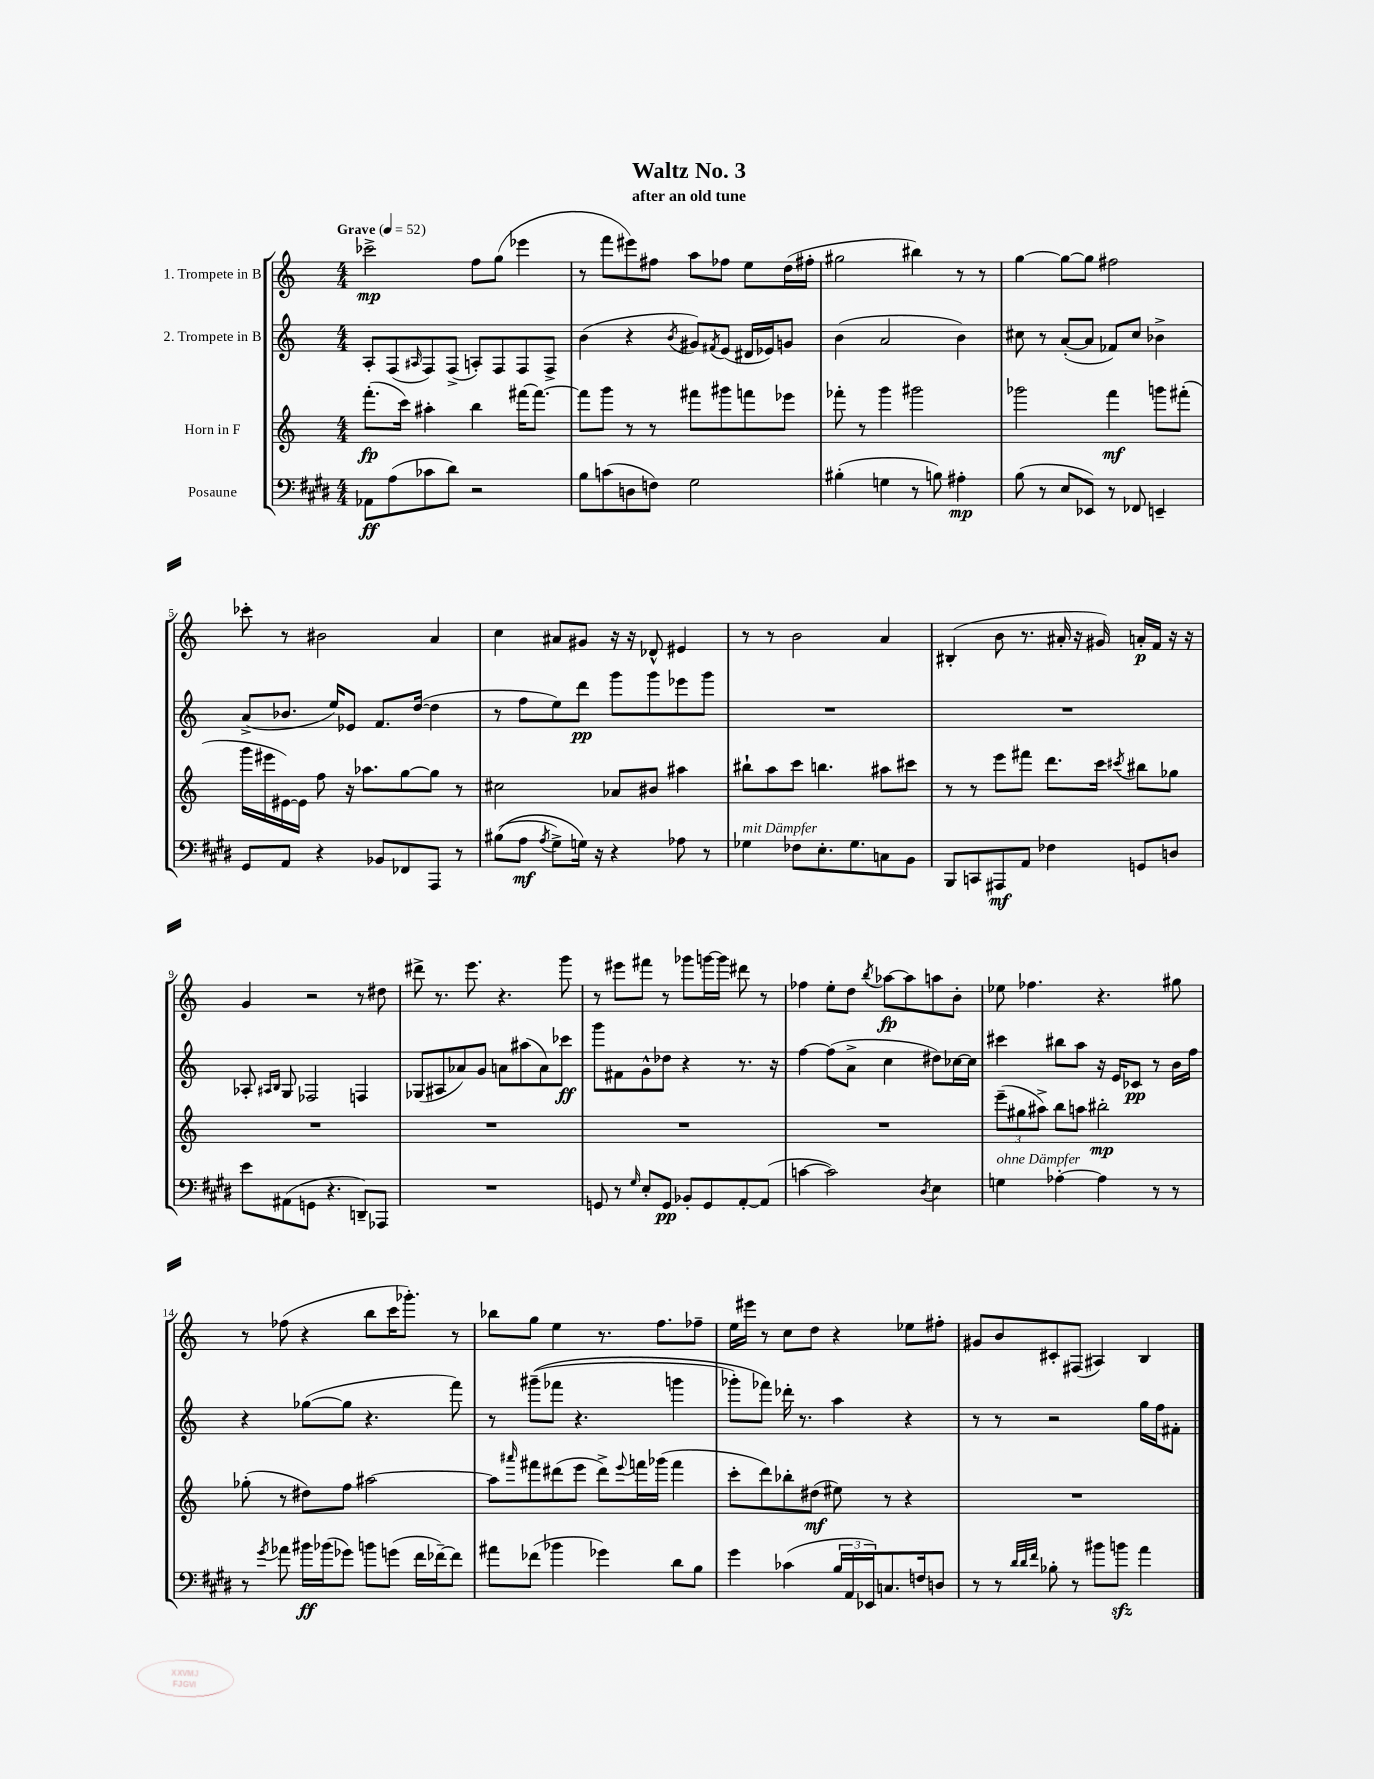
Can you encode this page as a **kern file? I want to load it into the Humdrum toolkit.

**kern	**kern	**kern	**kern
*staff4	*staff3	*staff2	*staff1
*clefF4	*clefG2	*clefG2	*clefG2
*k[f#c#g#d#]	*k[]	*k[]	*k[]
*M4/4	*M4/4	*M4/4	*M4/4
*MM52	*MM52	*MM52	*MM52
8AA-	(8.fff'	8A'	2ccc-^
(8A	.	(8F	.
.	16ccc)	.	.
.	.	16qqA#	.
8c-	4aa#'	8F)	.
8d#)	.	(8F^	.
2r	4bb	8A')	8ff
.	.	8F	(8gg
.	[16fff#	8F	4eee-
.	8.fff#_	.	.
.	.	8F^	.
=	=	=	=
8B	8fff#]	(4b	8r
(8c	8ggg	.	8fff
8D	8r	4r	8eee#)
8F)	8r	.	8ff#
.	.	8qb	.
2G#	8fff#	8g#)	8aa
.	.	8qf#	.
.	8ggg#	(8e	8ff-
.	8fff	16d#	8ee
.	.	16e-)	.
.	8eee-	8g	(16dd
.	.	.	16ff#'
=	=	=	=
(4B#'	8fff-'	(4b	2gg#
.	8r	.	.
4G	4ggg	2a	.
8r	2ggg#	.	4bb#)
8B)	.	.	.
4A#'	.	4b)	8r
.	.	.	8r
=	=	=	=
(8B	2ggg-	8cc#	[4gg
8r	.	8r	.
8E	.	([8a'	8gg_
8EE-)	.	8a]	8gg]
8r	4fff	8f-)	2ff#
8FF-	.	8cc#	.
4EE~	8ggg	4b-^	.
.	(8fff#'	.	.
=	=	=	=
8GG#	16ggg	(8a^	8ccc-'
.	16eee#	.	.
8AA	[16e#)	8.b-	8r
.	16e#]	.	.
4r	8ff	.	2b#
.	.	16ee)	.
.	16r	8e-	.
.	8.aa-	.	.
8BB-	.	8.f	.
8FF-	[8gg	.	.
.	.	([16dd	.
8AAA	8gg]	4dd]	4a
8r	8r	.	.
=	=	=	=
&((8B#	2cc#	8r	4cc
8A	.	8ff	.
8qA	.	.	.
8G#^)	.	8ee)	8a#
16G&)	.	8ddd	8g#
16r	.	.	.
4r	8a-	8ggg	16r
.	.	.	16r
.	8b#	8ggg	8d-^^
8A-	4aa#	8eee-	4e#
8r	.	8ggg	.
=	=	=	=
4G-	8bb#`	1r	8r
.	8aa	.	8r
8F-	8ccc	.	2b
8.E'	4.bb	.	.
8.G-	.	.	.
8C	8aa#	.	4a
8BB	8ccc#	.	.
=	=	=	=
8BBB	8r	1r	(4B#'
8CC	8r	.	.
8AAA#	8eee	.	8b
8AA	8fff#	.	8.r
4F-	8.ddd	.	.
.	.	.	16a#'
.	.	.	16r
.	16ccc	.	16g#)
.	8qccc#	.	.
8GG	8bb#	.	16a'
.	.	.	16f
8D	8gg-	.	16r
.	.	.	16r
=	=	=	=
8e	1r	8A-'	4g
.	.	16qqA#	.
.	.	16qqB	.
(8AA#	.	8G	.
8GG	.	2F-	2r
4.r	.	.	.
8DD~)	.	4F	8r
8AAA-	.	.	8dd#
=	=	=	=
1r	1r	(8G-	8ddd#^
.	.	8A#	8.r
.	.	8a-)	.
.	.	.	8.eee
.	.	8g	.
.	.	8a	4.r
.	.	(8aa#	.
.	.	8a)	.
.	.	8ccc-	8ggg
=	=	=	=
8GG	1r	8ggg	8r
8r	.	8f#	8eee#
16qqG#	.	.	.
8E'	.	8g^^	8fff#
8GG	.	8dd-	8r
8BB-'	.	4r	8ggg-
8GG	.	.	[16ggg
.	.	.	16ggg]
[8AA'	.	8.r	8ddd#
(8AA]	.	.	8r
.	.	16r	.
=	=	=	=
[4c	1r	[4ff	4ff-
2c])	.	(8ff]	8ee'
.	.	8a^	8dd
.	.	.	8qbb
.	.	4cc	[8aa-
.	.	.	8aa-]
8qD#	.	.	.
4E	.	8dd#)	8aa
.	.	[16cc-	8b'
.	.	16cc-]	.
=	=	=	=
4G	(12eee~	4ccc#	8ee-
.	12gg#	.	.
.	.	.	4.ff-
.	12aa#^)	.	.
[4A-'	8bb	8bb#	.
.	8aa	8aa	.
4A-]	2bb#'	16r	4.r
.	.	16e	.
.	.	8c-	.
8r	.	8r	.
8r	.	16b	8gg#
.	.	16ff	.
=	=	=	=
8r	(8gg-'	4r	8r
8qg#	.	.	.
8a-	8r	.	(8ff-
16b#	8dd#)	([8gg-	4r
(16b-	.	.	.
8g-)	8ff	8gg-]	.
8b	[2aa#	4.r	8bb
(8g	.	.	16ccc
.	.	.	8.ggg-')
16f#	.	.	.
[16f-~)	.	.	.
8f-]	.	8fff)	8r
=	=	=	=
8a#	8aa#]	8r	8bb-
.	16qqaaa#	.	.
(8f-	8fff#	&((8ggg#~	8gg
4b-	(8ddd#	8fff-	4ee
.	8eee	4.r	.
4g-)	8ddd#^)	.	8.r
.	8qqeee	.	.
.	16fff	.	.
.	(16ggg-	.	8.ff
8d#	4fff	4ggg	.
8B	.	.	8ff-~
=	=	=	=
4g#	8ccc'	8ggg-')	16ee
.	.	.	16eee#
.	8ddd)	8fff-&)	8r
(4c-	8bb-'	16ddd-'	8cc
.	.	8.r	.
.	(8dd#	.	8dd
24B	8ee#)	4aa	4r
24AA	.	.	.
24EE-)	.	.	.
8.C	8r	.	.
.	4r	4r	8ee-
16F	.	.	.
8D	.	.	8ff#'
=	=	=	=
8r	1r	8r	8g#
8r	.	8r	8b
32qqd#	.	.	.
32qqd#	.	.	.
32qqf#	.	.	.
8B-'	.	2r	8c#'
8r	.	.	(8F#
8b#	.	.	4A#)
8b	.	.	.
4a	.	16gg	4B
.	.	16ff	.
.	.	8f#'	.
==	==	==	==
*-	*-	*-	*-
